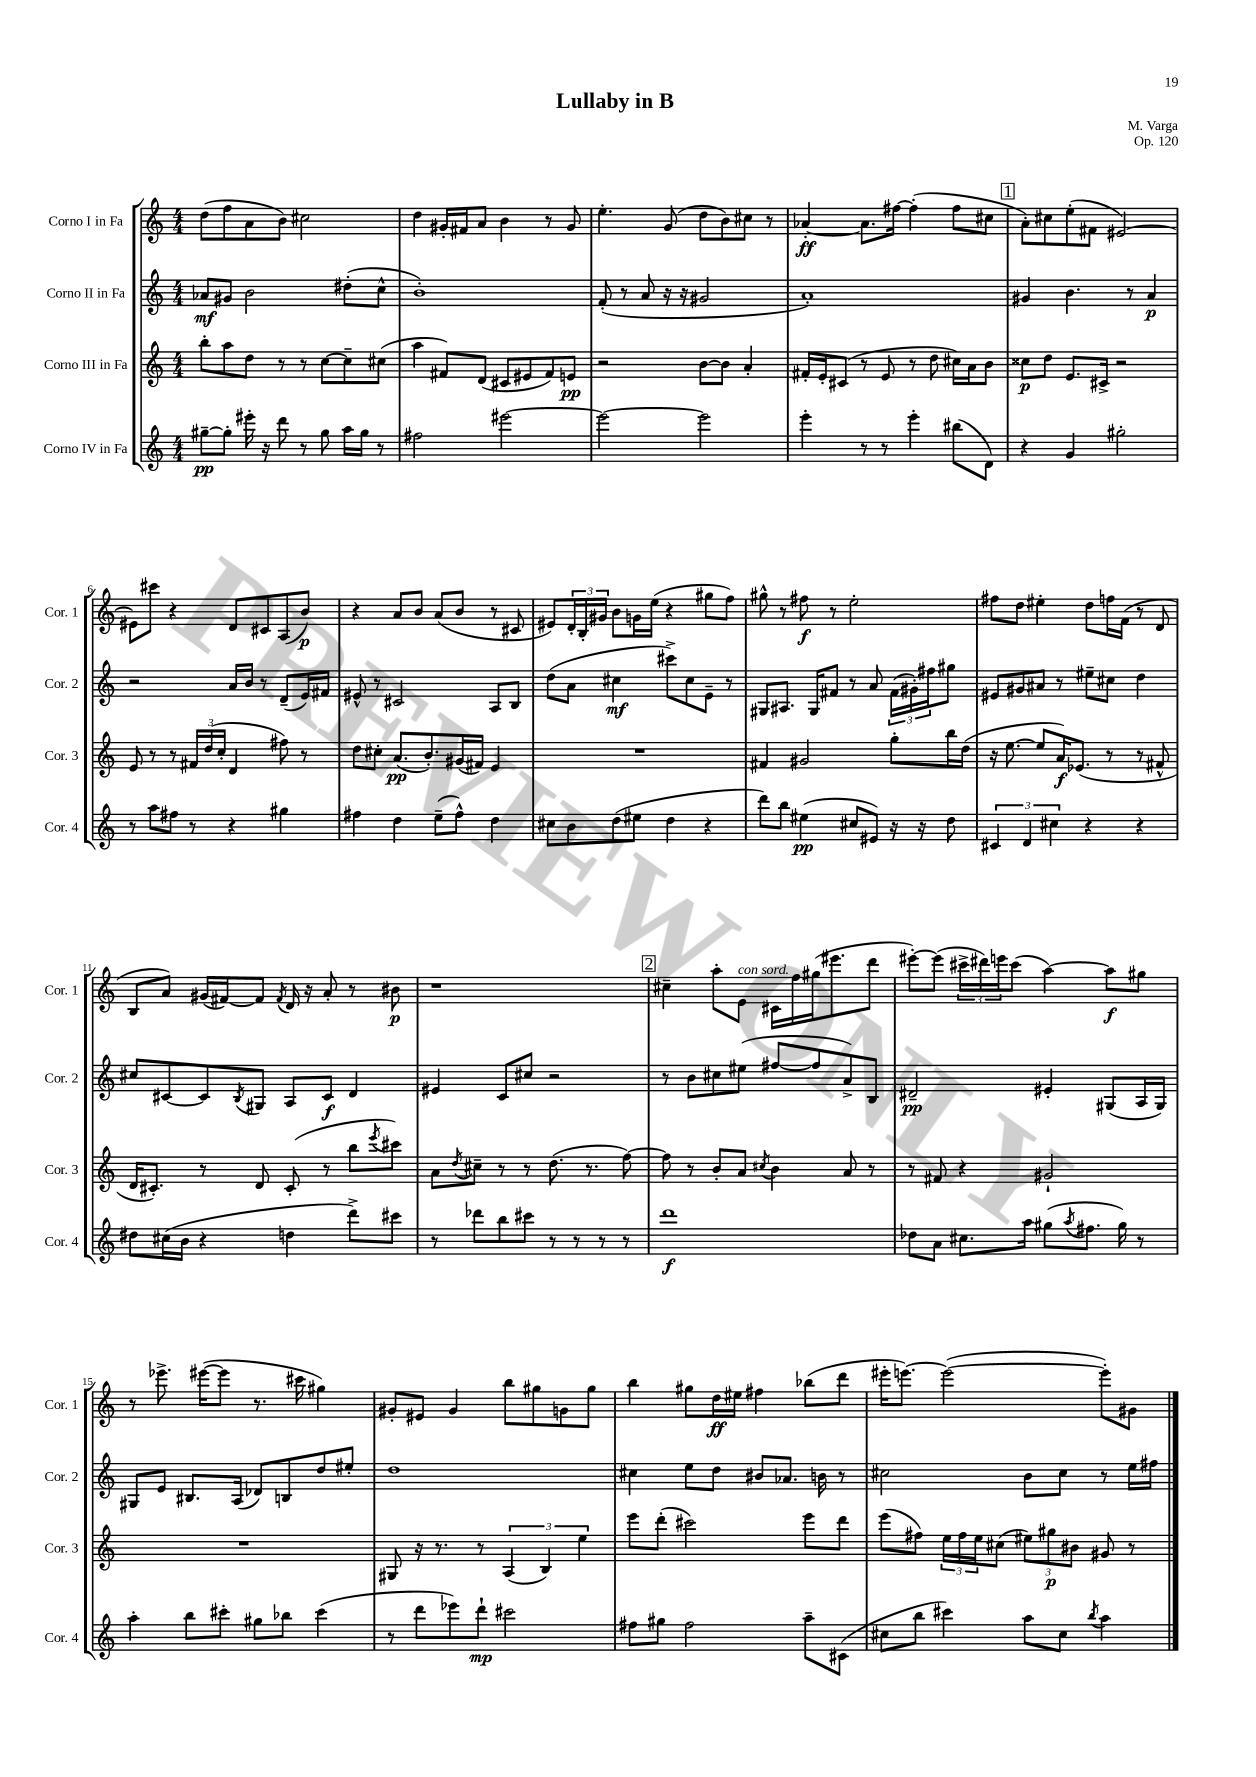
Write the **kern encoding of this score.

**kern	**kern	**kern	**kern
*staff4	*staff3	*staff2	*staff1
*clefG2	*clefG2	*clefG2	*clefG2
*k[]	*k[]	*k[]	*k[]
*M4/4	*M4/4	*M4/4	*M4/4
[8gg#~	8bb'	8a-	(8dd
8gg#']	8aa	8g#	8ff
16eee#'	8dd	2b	8a
16r	.	.	.
8ddd	8r	.	8b)
8r	8r	.	2cc#
8gg#	[8cc	.	.
16aa	8cc~]	(8dd#'	.
16gg#	.	.	.
8r	(8cc#	8cc^^	.
=	=	=	=
2ff#	4aa	1b')	4dd
.	8f#)	.	16g#'
.	.	.	16f#
.	(8d	.	8a
[2eee#	8c#	.	4b
.	8e#	.	.
.	8f#)	.	8r
.	8e	.	8g#
=	=	=	=
2eee#_	2r	(8f'	4.ee'
.	.	8r	.
.	.	8a	.
.	.	16r	(8g
.	.	16r	.
2eee#]	[8b	2g#	8dd
.	8b]	.	8b)
.	4a'	.	8cc#
.	.	.	8r
=	=	=	=
4eee'	16f#'	1a')	[4a-'
.	16e'	.	.
.	(8c#	.	.
8r	8r	.	8.a-]
8r	8e	.	.
.	.	.	[16ff#
4eee'	8r	.	(4ff#']
.	8dd	.	.
(8bb#	16cc#)	.	8ff#
.	16a	.	.
8d)	8b	.	8cc#
=	=	=	=
4r	8cc##	4g#	8a')
.	8dd	.	8cc#
4g	8.e	4.b	(8ee'
.	.	.	8f#
.	16c#^	.	.
2gg#'	2r	.	[2e#)
.	.	8r	.
.	.	4a	.
=	=	=	=
8r	8e	2r	8e#]
8aa	8r	.	8ccc#
8ff#	8r	.	4r
8r	24f#	.	.
.	(24dd	.	.
.	24cc'	.	.
4r	4d	16a	8d
.	.	16b	.
.	.	8r	8c#
4gg#	8ff#)	(8d~	(8A
.	8r	16e)	8b)
.	.	16f#	.
=	=	=	=
4ff#	8dd	8e#^^	4r
.	8cc#'	8r	.
4dd	(8.a	2c#	8a
.	.	.	8b
.	8.b')	.	.
(8ee~	.	.	(8a
8ff#^^)	(16g#	.	8b
.	16f#)	.	.
4dd	4e	8A	8r
.	.	8B	8c#
=	=	=	=
8cc#	1r	(8dd	8e#)
8b	.	8a	24d'
.	.	.	24B'
.	.	.	24g#
(8dd	.	4cc#	8b
8ee#	.	.	16g
.	.	.	(16ee
4dd	.	8ccc#^)	4r
.	.	8cc#	.
4r	.	8e~	8gg#
.	.	8r	8ff)
=	=	=	=
8ddd)	4f#	8G#	8gg#^^
8bb	.	8.A#	8r
(4ee#	2g#	.	8ff#
.	.	16G#	.
.	.	8f#	8r
8cc#	.	8r	2ee'
8e#)	.	8a	.
16r	8gg'	(24f#	.
.	.	24g#')	.
16r	.	.	.
.	.	24ff#	.
8dd	16bb	8gg#	.
.	(16dd	.	.
=	=	=	=
6c#	16r	8e#	8ff#
.	[8.ee	.	.
.	.	8g#	8dd
6d	.	.	.
.	8ee]	8a#	4ee#'
6cc#	.	.	.
.	16a)	8r	.
.	(8.e-	.	.
4r	.	8ee#~	8dd
.	8r	8cc#	16ff
.	.	.	(16f
4r	8r	4dd	8r
.	8f#^^	.	8d
=	=	=	=
8dd#	16d	8cc#	8B
.	8.c#')	.	.
(16cc#	.	[8c#	8a)
16b	.	.	.
4r	8r	8c#]	(16g#
.	.	.	[16f#)
.	.	8qB	.
.	8d	8G#	8f#]
.	.	.	8qf#
4dd	(8c#'	8A	16d
.	.	.	16r
.	8r	8c#	8a'
8ddd^)	8bb	4d	8r
.	8qeee	.	.
8ccc#	8ccc#)	.	8b#
=	=	=	=
8r	8a	4e#	1r
.	8qdd	.	.
8ddd-	8cc#~	.	.
8bb	8r	8c	.
8ccc#	8r	8cc#	.
8r	(8.dd	2r	.
8r	.	.	.
.	8.r	.	.
8r	.	.	.
8r	[8ff)	.	.
=	=	=	=
1ddd	8ff]	8r	4cc#~
.	8r	8b	.
.	8b'	8cc#	8aa'
.	8a	(8ee#	8e
.	8qcc#	.	.
.	4b	[8ff#	16c#
.	.	.	16ff
.	.	8ff#]	(16gg#
.	.	.	8.eee#
.	8a	8a^)	.
.	8r	8B	8ddd
=	=	=	=
8dd-	8r	2d#~	[8eee#')
8a	8f#	.	(8eee#]
8.cc#	4r	.	24ccc#^
.	.	.	24ddd#)
.	.	.	24eee
.	.	.	(8ccc#
16aa	.	.	.
(8gg#	2g#`	4e#'	[4aa)
8qaa	.	.	.
8.ff#	.	.	.
.	.	(8G#	8aa]
16gg#)	.	.	.
8r	.	16A	8gg#
.	.	16G#)	.
=	=	=	=
4aa'	1r	8G#	8r
.	.	8e	8.eee-^
8bb	.	8.B#	.
.	.	.	([16eee#
8ccc#'	.	.	8eee#]
.	.	(16A	.
8gg#	.	8d-)	8.r
8bb-	.	8B	.
.	.	.	16ccc#
(4ccc#	.	8dd	4gg#)
.	.	8ee#'	.
=	=	=	=
8r	8G#	1dd	8g#'
8ddd	16r	.	8e#
.	8.r	.	.
8eee-)	.	.	4g#
8ddd`	8r	.	.
2ccc#	(6A	.	8bb
.	.	.	8gg#
.	6B)	.	.
.	.	.	8g
.	6ee	.	.
.	.	.	8gg#
=	=	=	=
8ff#	8eee	4cc#	4bb
8gg#	(8ddd'	.	.
2ff#	2ccc#)	8ee	8gg#
.	.	8dd	16dd
.	.	.	16ee#
.	.	8b#	4ff#
.	.	8.a-	.
8aa~	8eee	.	(8bb-
.	.	16b	.
(8c#	8ddd	8r	8ddd
=	=	=	=
8cc#	(8eee	2cc#	16eee#'
.	.	.	[8.eee)
8bb	8ff#)	.	.
4ccc#)	24ee	.	(2eee_
.	24ff#	.	.
.	24ee	.	.
.	(8cc#	.	.
8aa	12ee#)	8b	.
.	12gg#	.	.
8cc#	.	8cc#	.
.	12b#	.	.
8qbb	.	.	.
4aa	8g#	8r	8eee'])
.	8r	16ee	8g#
.	.	16ff#	.
==	==	==	==
*-	*-	*-	*-
